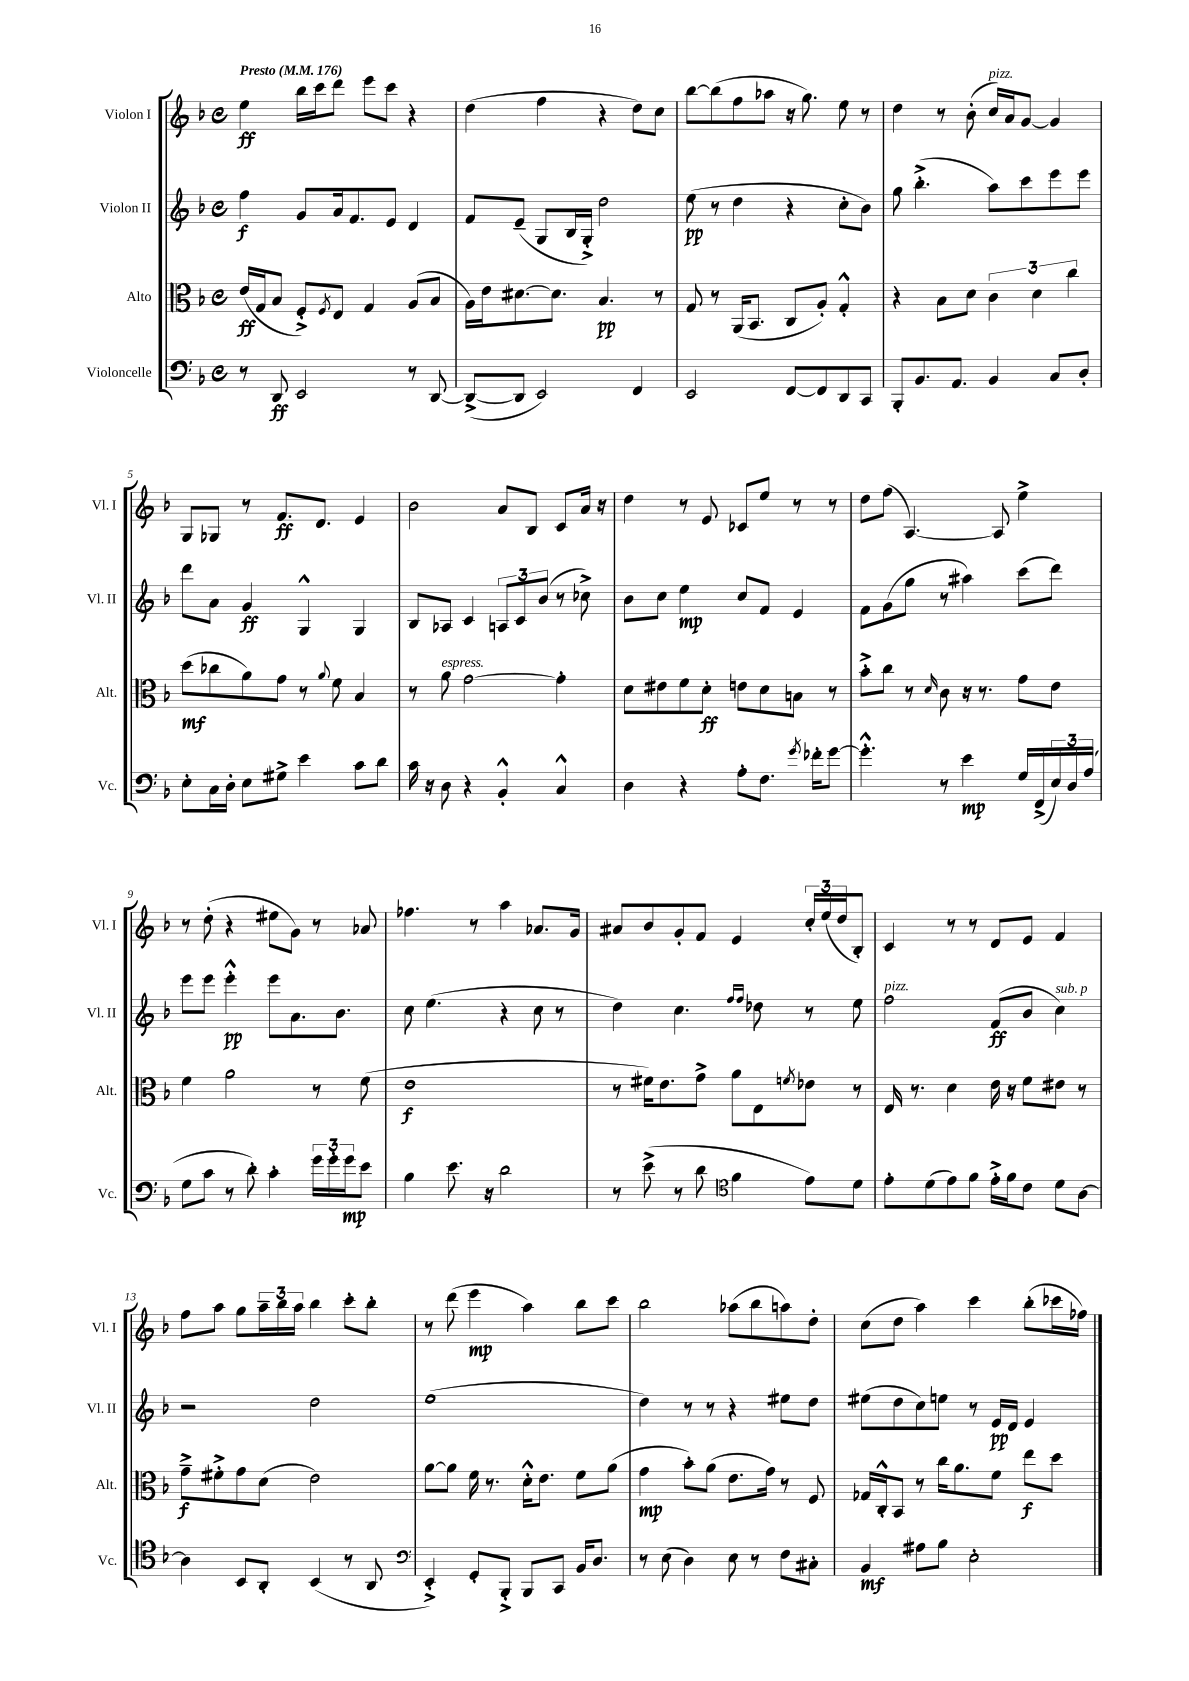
<<
\new StaffGroup <<
\new Staff = "s0" \with { instrumentName = "Violon I" shortInstrumentName = "Vl. I" } {
    \clef treble \key f \major \defaultTimeSignature \time 4/4 \tempo "Presto" 4 = 176
    e''4\ff bes''16 c'''16 d'''8 e'''8 c'''8 r4 |
    d''4( f''4 r4 d''8) c''8 |
    bes''8~ bes''8( f''8 aes''8 r16 g''8.) e''8 r8 |
    d''4 r8 bes'8-.( c''16^\markup { \italic "pizz." }) a'16 g'8~ g'4 |
    g8 ges8 r8 f'8.\ff d'8. e'4 |
    bes'2 a'8 bes8 c'8 a'16 r16 |
    d''4 r8 e'8 ces'8 e''8 r8 r8 |
    d''8 f''8( a4.~) a8 e''4-> |
    r8 d''8-.( r4 eis''8 g'8) r8 aes'8 |
    fes''4. r8 a''4 aes'8. g'16 |
    ais'8 bes'8 g'8-. f'8 e'4 \tuplet 3/2 { c''16-. e''16( d''16 } bes8-.) |
    c'4 r8 r8 d'8 e'8 f'4 |
    f''8 a''8 g''8 \tuplet 3/2 { a''16-- bes''16 a''16 } bes''4 c'''8-. bes''8-. |
    r8 d'''8( e'''4\mp a''4) bes''8 c'''8 |
    bes''2 aes''8( bes''8 a''8) d''8-. |
    c''8( d''8 a''4) c'''4 bes''8-.( ces'''16 fes''16) \bar "|." |
}
\new Staff = "s1" \with { instrumentName = "Violon II" shortInstrumentName = "Vl. II" } {
    \clef treble \key f \major \defaultTimeSignature \time 4/4
    f''4\f g'8 a'16 f'8. e'8 d'4 |
    f'8 e'8--( g8 bes16 g16-.->) d''2 |
    e''8\pp( r8 d''4 r4 c''8-. bes'8) |
    g''8 bes''4.-.->( a''8) c'''8 e'''8 e'''8 |
    d'''8 a'8 g'4\ff g4-^ g4 |
    bes8 aes8 c'4 \tuplet 3/2 { a8 c'8 bes'8( } r8 ces''8->) |
    bes'8 c''8 e''4\mp c''8 f'8 e'4 |
    f'8 g'8( g''8 r8 ais''4) c'''8( d'''8) |
    e'''8 e'''8 e'''4-.-^\pp e'''8 a'8. bes'8. |
    c''8 e''4.( r4 c''8 r8 |
    d''4) c''4. \grace { f''16 f''16 } des''8 r8 e''8 |
    f''2^\markup { \italic "pizz." } f'8\ff( bes'8 c''4^\markup { \italic "sub. p" }) |
    r2 d''2 |
    e''1( |
    d''4) r8 r8 r4 eis''8 d''8 |
    eis''8( d''8 c''8) e''8 r8 e'16\pp d'16 e'4 \bar "|." |
}
\new Staff = "s2" \with { instrumentName = "Alto" shortInstrumentName = "Alt." } {
    \clef alto \key f \major \defaultTimeSignature \time 4/4
    e'16\ff( g16 bes8 f8-.->) \acciaccatura { f8 } e8 g4 a8( bes8 |
    a16) e'16 dis'8.~ dis'8. bes4.\pp r8 |
    g8 r8 a,16( bes,8. c8 a8-.) g4-.-^ |
    r4 bes8 d'8 \tuplet 3/2 { c'4 d'4 c''4 } |
    d''8\mf( ces''8 a'8) g'8 r8 \appoggiatura { a'8 } f'8 bes4 |
    r8 a'8^\markup { \italic "espress." } g'2~ g'4-. |
    d'8 eis'8 f'8 d'8-.\ff e'8 d'8 b8 r8 |
    bes'8-.-> c''8 r8 \grace { d'16 } c'8 r16 r8. g'8 e'8 |
    f'4 a'2 r8 f'8( |
    e'1\f |
    r8 fis'16) e'8. g'8-> a'8 e8 \acciaccatura { f'8 } ees'8 r8 |
    e16 r8. d'4 e'16 r16 f'8 eis'8 r8 |
    g'8--->\f fis'8-.-> g'8 d'8( e'2) |
    a'8~ a'8 f'16 r8. d'16-.-^ e'8. f'8 a'8( |
    g'4\mp bes'8-.) a'8( e'8. g'16) r8 f8 |
    ges16 c16-.-^ bes,8 r8 c''16 a'8. f'8 e''8\f d''8 \bar "|." |
}
\new Staff = "s3" \with { instrumentName = "Violoncelle" shortInstrumentName = "Vc." } {
    \clef bass \key f \major \defaultTimeSignature \time 4/4
    r8 d,8\ff e,2 r8 d,8~ |
    d,8~->( d,8 e,2) f,4 |
    e,2 f,8~ f,8 d,8 c,8 |
    bes,,8-. bes,8. a,8. bes,4 c8 d8-. |
    e8-. c16 d16-. e8 gis8-> e'4 c'8 d'8 |
    c'16 r16 d8 r4 bes,4-.-^ c4-^ |
    d4 r4 a8-. f8. \acciaccatura { g'8 } fes'16-. g'8~ |
    g'4.-.-^ r8 e'4\mp g16 f,16->( \tuplet 3/2 { e16) d16 a16( } |
    g8 c'8 r8 d'8-.) c'4-. \tuplet 3/2 { g'16 g'16-. g'16\mp } e'8 |
    bes4 e'8. r16 d'2 |
    r8 e'8->( r8 d'8 \clef tenor f'4 e'8) d'8 |
    e'8-. d'8( e'8) f'8 e'16-.-> f'16 c'8 d'8 a8~ |
    a4 bes,8 a,8-. bes,4( r8 a,8 |
    \clef bass e,4-.->) g,8-. bes,,8-.-> bes,,8 c,8 bes,16 d8. |
    r8 e8( d4) e8 r8 f8 cis8-. |
    bes,4\mf ais8 bes8 e2-. \bar "|." |
}
>>
>>
